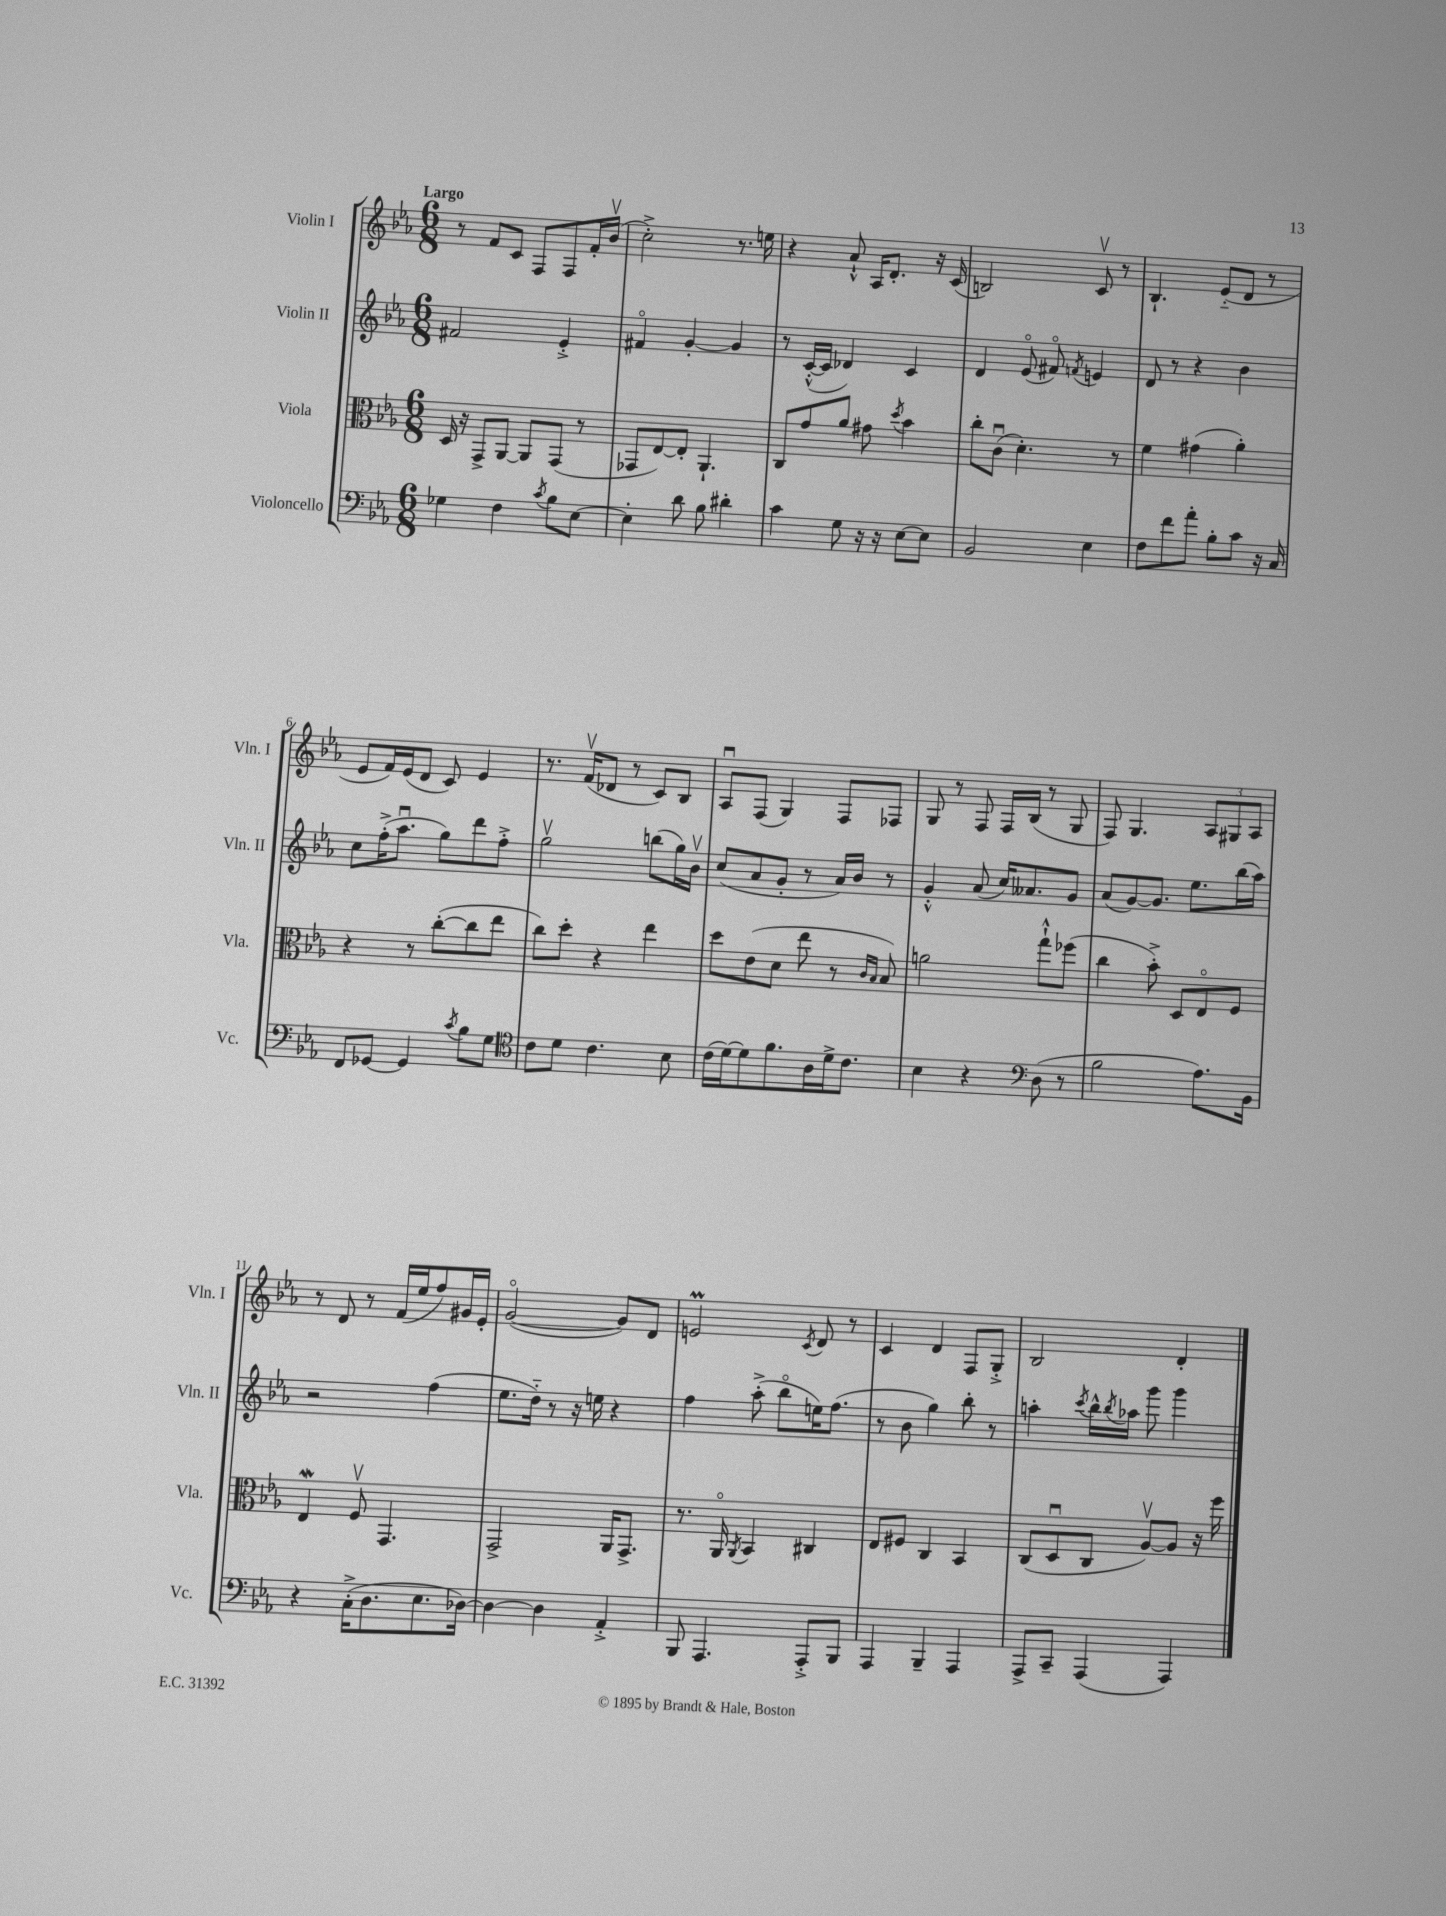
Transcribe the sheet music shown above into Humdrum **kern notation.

**kern	**kern	**kern	**kern
*staff4	*staff3	*staff2	*staff1
*clefF4	*clefC3	*clefG2	*clefG2
*k[b-e-a-]	*k[b-e-a-]	*k[b-e-a-]	*k[b-e-a-]
*M6/8	*M6/8	*M6/8	*M6/8
4G-	16D	2f#	8r
.	16r	.	.
.	8GG^	.	8f
4F	[8AA-	.	8c
.	8AA-]	.	8F
8qc	.	.	.
8B-	(8GG	4e-'^	8F
[8E-	8r	.	16f'
.	.	.	(16b-v
=	=	=	=
4E-']	8GG-	4f#o	2cc'^)
.	[8E-)	.	.
8d	8E-']	[4g'	.
8B-	4.AA-`	.	.
4d#'	.	4g]	8.r
.	.	.	16ee
=	=	=	=
4c	8C	8r	4r
.	8g	([16c'^^	.
.	.	16c]	.
8G	8a-	4d-)	8a-`^^
16r	8g#	.	16A-
16r	.	.	8.d'
.	8qdd	.	.
[8E-	4b-	4c	.
8E-]	.	.	16r
.	.	.	(16c
=	=	=	=
2BB-	8cc'	4d	2B)
.	(8cu	.	.
.	4.d')	(8e-o	.
.	.	8f#o)	.
.	.	8qf	.
4E-	.	4e	8cv
.	8r	.	8r
=	=	=	=
8F	4f	8d	4.B-`
8f	.	8r	.
8a-'	(4g#	4r	.
8B-'	.	.	(8e-'~
8c	4a-')	4b-	8d
16r	.	.	8r
16C	.	.	.
=	=	=	=
8FF	4r	8cc	8e-
[8GG-	.	(16ff'^	16f)
.	.	8.aa-u	(16e-
4GG-]	8r	.	8d
.	([8cc'	8gg)	8c)
8qc	.	.	.
8B-	8cc]	8ddd	4e-
8G	8ee-	8ff'^	.
=	=	=	=
*clefC4	*	*	*
8c	8cc)	2ggv	8.r
8d	8dd'	.	.
.	.	.	(16fv
4.c	4r	.	8d-
.	.	.	8r
.	4ee-	(8bb	8c)
8B-	.	16gg)	8B-
.	.	16b-v	.
=	=	=	=
(16c	8dd	(8cc	8A-u
[16d)	.	.	.
8d]	(8e-	8a-	(8F
8.f	8d	8g'	4G)
.	8ee-	8r	.
16A-	.	.	.
16d^	8r	16a-)	8F
8.c	.	16b-	.
.	16qqc	.	.
.	16qqB-	.	.
.	8B-)	8r	8F-
=	=	=	=
4B-	2a	4g'^^	8G
.	.	.	8r
4r	.	(8a-	8F
.	.	16cc)	16F
.	.	8.a--	(16B-
*clefF4	*	*	*
(8D	8gg`^^	.	8r
8r	(8ff-	8g	8G
=	=	=	=
2B-	4cc	(8a-	8F)
.	.	[8g)	4.G
.	8b-'^)	8.g]	.
.	8D	.	.
.	.	8.ee-	.
8.A-)	8E-o	.	12A-
.	.	.	12G#
.	8F	(16bb-	.
.	.	.	12A-
16BB-	.	16aa-)	.
=	=	=	=
4r	4E-	2r	8r
.	.	.	8d
(16C'^	8Fv	.	8r
8.D	.	.	.
.	4.GG	.	(16f
.	.	.	16ee-
8.E-	.	(4ff	8ff)
.	.	.	16g#
[16D-)	.	.	16e-'
=	=	=	=
4D-_	2GG^	8.ee-	([2go
.	.	16dd'~)	.
4D-]	.	8r	.
.	.	16r	.
.	.	16ee	.
4AA-'^	16AA-	4r	8g])
.	8.GG^	.	.
.	.	.	8d
=	=	=	=
8BBB-	8.r	4ff	2e
4.AAA-	.	.	.
.	16AA-o	.	.
.	8qAA-	.	.
.	4BB-	(8aa-'^	.
.	.	8bb-o	.
.	.	.	8qc
8AAA-'^	4C#	16ee)	8d
.	.	(8.ff	.
8BBB-	.	.	8r
=	=	=	=
4AAA-	8E-	8r	4c
.	8F#	8b-	.
4BBB-~	4C	4gg)	4d
4AAA-	4BB-	8bb-'	8F
.	.	8r	8G'^
=	=	=	=
8AAA-^	(8C	4aa'	2B-
8CC~	8Du	.	.
.	.	8qccc	.
(4AAA-	8C	16bb-^^	.
.	.	8qbb-	.
.	.	16aa-	.
.	[8A-v)	8ggg	.
4AAA-)	8A-]	4ggg	4d'
.	16r	.	.
.	16ff	.	.
==	==	==	==
*-	*-	*-	*-
